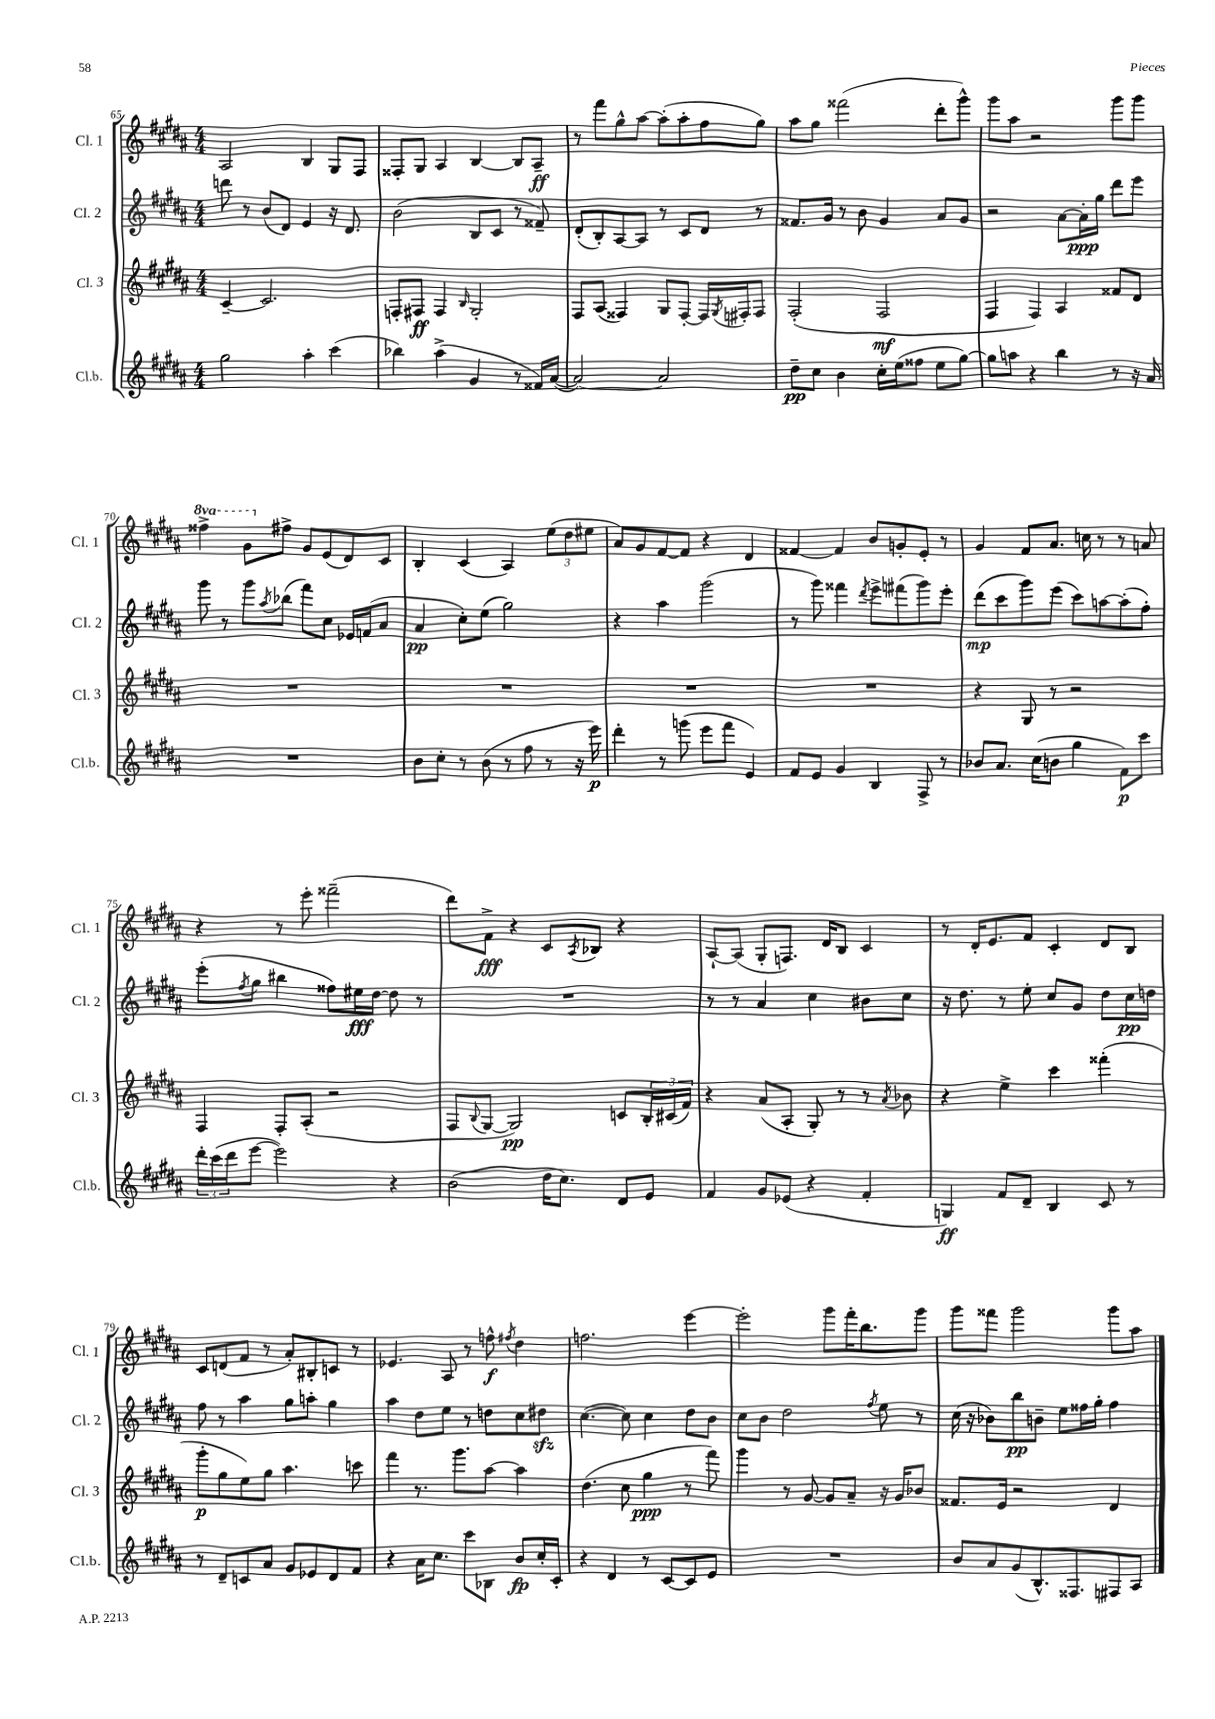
<<
\new StaffGroup <<
\new Staff = "s0" \with { instrumentName = "Cl. 1" shortInstrumentName = "Cl. 1" } {
    \clef treble \key b \major \numericTimeSignature \time 4/4 \set Staff.ottavationMarkups = #ottavation-simple-ordinals
    ais2 b4 gis8 fis8 |
    fisis8-. gis8 ais4 b4~ b8 ais8--\ff |
    r8 fis'''8 gis''8-^ ais''8~ ais''8-.( ais''8-. fis''8 gis''8) |
    ais''8 gis''8 fisis'''2( dis'''8-. gis'''8-^) |
    gis'''8 ais''8 r2 gis'''8 gis'''8 |
    \ottava #1 fisis'''4-> gis''8 \ottava #0 fis''!8-> gis'8 e'8( dis'8) cis'8 |
    b4-. cis'4( ais4) \tuplet 3/2 { e''8( dis''8 eis''8 } |
    ais'8) gis'8 fis'8~ fis'8 r4 dis'4 |
    fisis'4~ fisis'4 b'8 g'8-. e'8-. r8 |
    gis'4 fis'8 ais'8. c''16 r8 r8 a'8 |
    r4 r8 e'''8-. fisis'''2--( |
    dis'''8) fis'8->\fff r4 cis'8 \acciaccatura { ais8 } bes8 r4 |
    ais8~-! ais8( gis8-. f8.) dis'16 b8 cis'4 |
    r8 dis'16-. e'8. fis'8 cis'4-. dis'8 b8 |
    cis'8 d'8( fis'8 r8 ais'8-.) bis8-. c'8 r8 |
    ees'4. ais8 r8 f''8-^\f \acciaccatura { fis''8 } dis''4 |
    f''2. e'''4~ |
    e'''2-. gis'''8 fis'''16-. b''8. gis'''8 |
    gis'''8 fisis'''8 gis'''2 gis'''8 ais''8 \bar "|." |
}
\new Staff = "s1" \with { instrumentName = "Cl. 2" shortInstrumentName = "Cl. 2" } {
    \clef treble \key b \major \numericTimeSignature \time 4/4
    d'''8 r8 b'8( dis'8) e'4 r16 dis'8. |
    b'2( b8 cis'8 r8 fisis'8--) |
    dis'8-.( b8-.) ais8~ ais8 r8 cis'8 dis'8 r8 |
    fisis'8. gis'16 r8 b'8 gis'4 ais'8 gis'8 |
    r2 ais'8~ ais'16-.\ppp gis''16 dis'''8 e'''8 |
    gis'''8 r8 gis'''8 \acciaccatura { ais''8 } bes''8( fis'''8) cis''8 ees'16 f'16( ais'8 |
    ais'4\pp cis''8-.) e''8( gis''2) |
    r4 ais''4 gis'''2( |
    r8 gis'''8) fisis'''4 \acciaccatura { dis'''8 } e'''8-> fis'''8( gis'''8) e'''8-. |
    dis'''8\mp( cis'''8 gis'''8) e'''8( cis'''8) a''8~ a''8-.( fis''8-.) |
    e'''8-.( \acciaccatura { fis''8 } gis''8 bis''4 fisis''8) eis''16\fff dis''16~ dis''8 r8 |
    R1 |
    r8 r8 ais'4 cis''4 bis'8 cis''8 |
    r16 dis''8. r8 e''8-. cis''8 gis'8 dis''8 cis''16\pp d''16 |
    fis''8 r8 ais''4 gis''8 a''8-. gis''4 |
    ais''4 dis''8 e''8 r8 d''8 cis''8 dis''8\sfz |
    cis''4.~( cis''8) cis''4 dis''8 b'8 |
    cis''8 b'8 dis''2 \acciaccatura { fis''8 } e''8 r8 |
    cis''16( r16 bes'8) b''8\pp b'8-- e''8 fisis''16 gis''16-. fisis''4 \bar "|." |
}
\new Staff = "s2" \with { instrumentName = "Cl. 3" shortInstrumentName = "Cl. 3" } {
    \clef treble \key b \major \numericTimeSignature \time 4/4
    cis'4~-- cis'2. |
    f8-. fis8\ff fis4 \grace { b16 } gis2-. |
    fis8 ais8( fisis4) gis8 fisis8~-. fisis16 \acciaccatura { gis8 } fis16-. fis8 |
    fis2-.( fis2\mf |
    fis4 fis4) ais4 fisis'8 dis'8 |
    R1 |
    R1 |
    R1 |
    R1 |
    r4 gis8 r8 r2 |
    fis4 fis8-. ais8-.( r2 |
    fis8 \appoggiatura { b8 } gis8~ gis2\pp) c'8 \tuplet 3/2 { b16-. cis'16( fis'16) } |
    r4 ais'8( ais8-. gis8-.) r8 r8 \acciaccatura { ais'8 } bes'8 |
    r4 e''4-> cis'''4 fisis'''4-.( |
    gis'''8-.\p gis''8 e''8) gis''8 ais''4. c'''8 |
    fis'''4 r8. gis'''8. ais''8~ ais''4 |
    dis''4.( cis''8 gis''4\ppp r8 fis'''8) |
    gis'''4 r8 gis'8~ gis'8 ais'8-- r16 gis'16 bes'8 |
    fisis'8. e'16 r2 dis'4 \bar "|." |
}
\new Staff = "s3" \with { instrumentName = "Cl.b." shortInstrumentName = "Cl.b." } {
    \clef treble \key b \major \numericTimeSignature \time 4/4
    gis''2 ais''4-. cis'''4( |
    bes''4) ais''4->( gis'4 r8 fisis'16) ais'16~( |
    ais'2~) ais'2 |
    dis''8--\pp cis''8 b'4 cis''16-. e''16( fisis''8 e''8 gis''8~) |
    gis''8 a''8 r4 b''4 r8 r16 ais'16 |
    R1 |
    b'8 cis''8-. r8 b'8( r8 fis''8 r8 r16 e'''16\p) |
    dis'''4-. r8 g'''8( e'''8 fis'''8 e'4) |
    fis'8 e'8 gis'4 b4 fis8-> r8 |
    bes'8 ais'8. cis''16( b'8 gis''4 fis'8\p) cis'''8 |
    \tuplet 3/2 { dis'''16-. cis'''16( dis'''16 } e'''8~ e'''2) r4 |
    b'2( dis''16 cis''8.) dis'8 e'8 |
    fis'4 gis'8 ees'8( r4 fis'4-. |
    g4\ff) fis'8 dis'8-- b4 cis'8 r8 |
    r8 dis'8-- c'8 ais'8 gis'8 ees'8 dis'8 fis'8 |
    r4 ais'16 cis''8. cis'''8 bes8 b'8\fp cis''16-. cis'16-. |
    r4 dis'4 r8 cis'8~ cis'8 e'8 |
    R1 |
    b'8 ais'8 gis'8( b8.-^) fisis8. fis8 ais8 \bar "|." |
}
>>
>>
\layout { \context { \Score currentBarNumber = #65 } }
